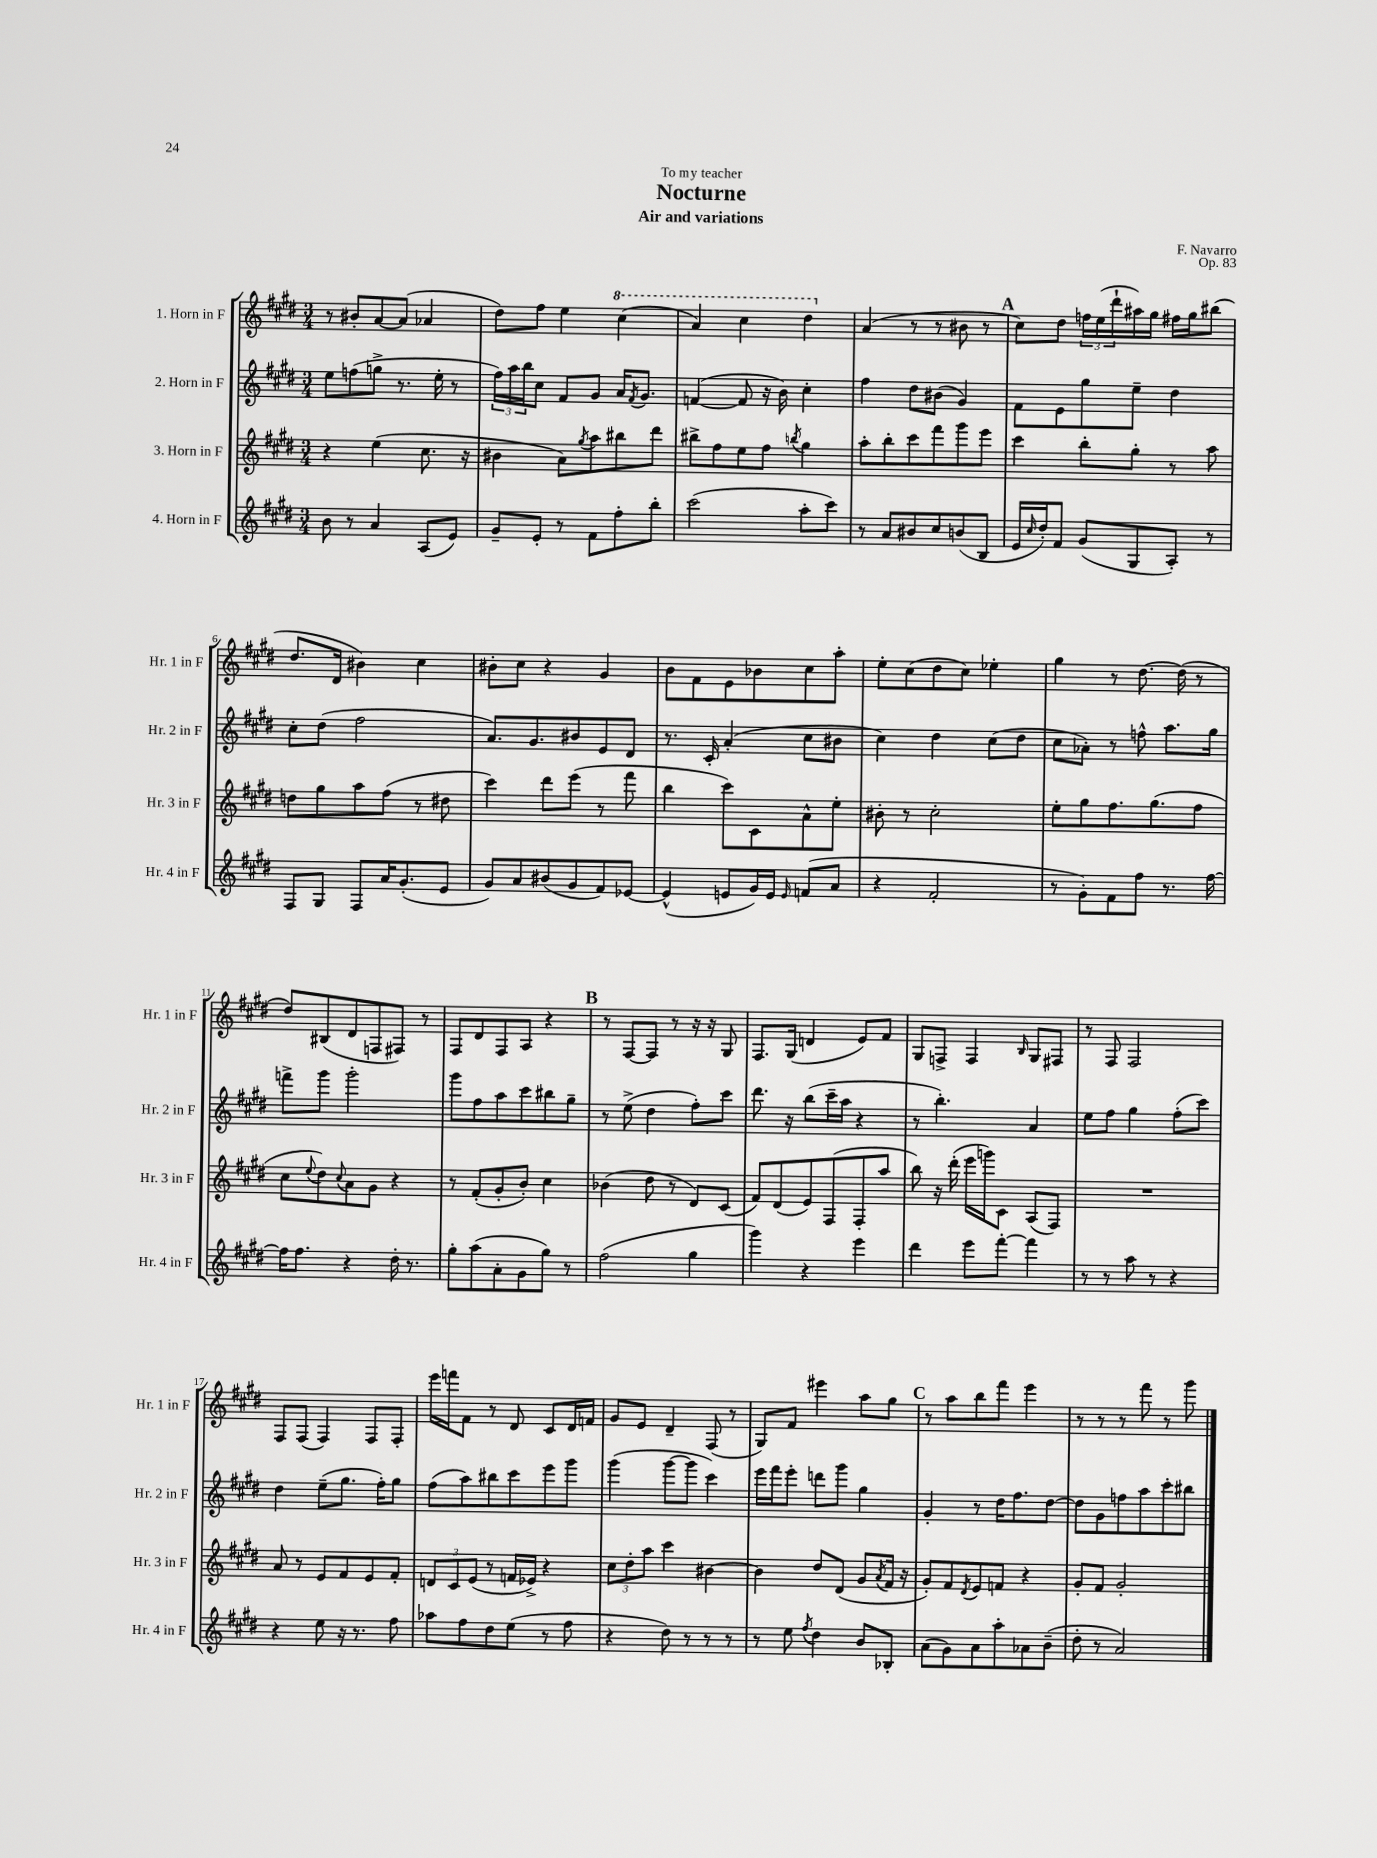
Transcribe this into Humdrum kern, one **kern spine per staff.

**kern	**kern	**kern	**kern
*part4	*part3	*part2	*part1
*staff4	*staff3	*staff2	*staff1
*I"4. Horn in F	*I"3. Horn in F	*I"2. Horn in F	*I"1. Horn in F
*I'Hr. 4 in F	*I'Hr. 3 in F	*I'Hr. 2 in F	*I'Hr. 1 in F
*clefG2	*clefG2	*clefG2	*clefG2
*k[f#c#g#d#]	*k[f#c#g#d#]	*k[f#c#g#d#]	*k[f#c#g#d#]
*M3/4	*M3/4	*M3/4	*M3/4
=1	=1	=1	=1
8b\	4r	8ee\L	8r
8r	.	(8ffn\	8b#X'/L
4a/	(4ee\	8ggn^\J	[8a/
.	.	8.r	(8a/J]
(8A/L	8.cc#\	.	4a-X/
.	.	16ee'\	.
8e/J)	.	8r	.
.	16r	.	.
=2	=2	=2	=2
8g#~/L	4b#X\	24ff#\LL)	8dd#\L)
.	.	24aa\	.
.	.	24bb\J	.
8e'/J	.	8cc#\J	8ff#\J
8r	8a\L)	8f#/L	4ee\
.	8qgg#/	.	.
8f#\L	8aa\	8g#/J	.
*	*	*	*8va
8ff#'\	8bb#X\	16a/KL	(4ccc#\
.	.	8qf#/	.
.	.	8.g#/J	.
8bb'\J	8ddd#\J	.	.
=3	=3	=3	=3
(2ccc#\	8bb#X^\L	([4fn/	4aa/)
.	8ff#\	.	.
.	8ee\	8f/]	4ccc#\
.	8ff#\J	16r	.
.	.	16b\)	.
.	8qbbn/	.	.
8aa'\L	4gg#\	4cc#'\	4ddd#\
8ccc#\J)	.	.	.
=4	=4	=4	=4
*	*	*	*X8va
8r	8aa'\L	4ff#\	(4a/
8a/L	8bb'\	.	.
8b#X/	8ccc#\	8dd#\L	8r
8cc#/	8fff#\	(8b#X\J	8r
(8bn/	8ggg#\	4g#/)	8b#X\
8B/J	8eee\J	.	8r
!!LO:REH:place=s1:t=A
=5	=5	=5	=5
16e/LL	4ccc#\	8f#\L	8cc#\L)
16qqcc#/	.	.	.
16dd#'/J)	.	.	.
8f#/J	.	8e\	8dd#\J
(8g#/L	8bb'\L	8gg#\	24ffn\LL
.	.	.	(24ee\
.	.	.	24ddd#`\
8G#/	8gg#'\J	8ee~\J	16aa#X\)
.	.	.	16gg#\JJ
8A'/J)	8r	4dd#\	16ff#X\LL
.	.	.	16gg#\J
8r	8aa\	.	(8bb#X\J
!!LO:LB:g=z
=6	=6	=6	=6
8F#/L	8ddn\L	8cc#'\L	8.dd#/L
8G#/J	8gg#\	(8dd#\J	.
.	.	.	16d#/Jk
8F#/L	8aa\	2ff#\	4b#X\)
16a/K	(8ff#\J	.	.
(8.g#'/	.	.	.
.	8r	.	4cc#\
8e/J	8dd#X\	.	.
=7	=7	=7	=7
8g#/L)	4ccc#\)	8.a/L)	8b#X'\L
8a/	.	.	8cc#\J
.	.	8.g#/	.
(8b#X/	8ddd#\L	.	4r
8g#/	(8eee\J	8b#X/	.
8f#/)	8r	8e/	4g#/
[8e-X/J	8fff#\	8d#/J	.
=8	=8	=8	=8
(4e-^^/]	4bb\	8.r	8b\L
.	.	.	8f#\
.	.	16c#'/	.
8en/L	8ccc#\L)	(4a'/	8e\
16g#/L)	8c#\	.	8b-X\
16e/JJ	.	.	.
16qqe/	.	.	.
(8fn/L	8a^^\	8cc#\L	8cc#\
8a/J	8ee'\J	8b#X\J	8aa'\J
=9	=9	=9	=9
4r	8b#X'\	4cc#\)	8ee'\L
.	8r	.	(8cc#\
2f#'/	2cc#'\	4dd#\	8dd#\
.	.	.	8cc#\J)
.	.	(8cc#\L	4ee-X'\
.	.	8dd#\J	.
=10	=10	=10	=10
8r	8ee'\L	8cc#\L	4gg#\
8g#'\L)	8gg#\	8a-X'\J)	.
8f#\	8.ff#\	8r	8r
8ff#\J	.	8ffn^^\	[8.dd#\
.	(8.gg#\	.	.
8.r	.	8.aa\L	.
.	.	.	(16dd#\]
.	8ff#\J	.	8r
[16ff#\	.	16gg#\Jk	.
!!LO:LB:g=z
=11	=11	=11	=11
16ff#\KL]	8cc#\L	8fffn^\L	8dd#/L)
8.ff#\J	.	.	.
.	8qqee/	.	.
.	8dd#\)	8ggg#\J	(8B#X/
.	8qqcc#/	.	.
4r	8a\	2ggg#'\	8d#/
.	8g#\J	.	8Fn/
16dd#'\	4r	.	8F#X/J)
8.r	.	.	.
.	.	.	8r
=12	=12	=12	=12
8gg#'\L	8r	8ggg#\L	8F#/L
(8aa\	(8f#'/L	8ff#\	8d#/
8a'\	8g#'/	8aa\	8F#/
8g#\	8b'/J)	8ccc#\	8A/J
8gg#\J)	4cc#\	8bb#X\	4r
8r	.	8gg#~\J	.
!!LO:REH:place=s1:t=B
=13	=13	=13	=13
(2ff#\	(4b-X\	8r	8r
.	.	(8ee^\	[8F#/L
.	8dd#\	4dd#\	8F#/J]
.	8r	.	8r
4gg#\	8d#/L)	8ff#'\L)	16r
.	.	.	16r
.	(8c#/J	8ccc#\J	8G#/
=14	=14	=14	=14
4ggg#\)	8f#/L)	8.ddd#\	8.F#/L
.	(8d#/	.	.
.	.	16r	(16G#/Jk
4r	8e/)	(8bb\L	4dn/
.	(8F#/	16ccc#~\L	.
.	.	16aa\JJ	.
4eee\	8F#'/	4r	8e/L)
.	8aa/J	.	8f#/J
=15	=15	=15	=15
4ddd#\	8bb\)	8r	8G#/L
.	16r	4.bb'\)	8Fn^/J
.	(16ddd#'\	.	.
8eee\L	16eee\LL	.	4F/
.	16gggn\J)	.	.
[8fff#'\J	8c#\J	.	.
.	.	.	16qqB/
4fff#\]	(8A/L	4a/	8G#/L
.	8F#/J)	.	8F#X/J
=16	=16	=16	=16
8r	2.r	8ee\L	8r
8r	.	8ff#\J	8F#/
8aa\	.	4gg#\	2F#/
8r	.	.	.
4r	.	(8ff#'\L	.
.	.	8ccc#\J)	.
!!LO:LB:g=z
=17	=17	=17	=17
4r	8a/	4dd#\	8F#/L
.	8r	.	(8F#/J
8ee\	8e/L	(8ee~\L	4F#/)
16r	8f#/	8.gg#\J	.
8.r	.	.	.
.	8e/	.	8F#/L
.	.	16ff#'\KL)	.
8ff#\	8f#'/J	8gg#\J	8F#'/J
=18	=18	=18	=18
8aa-X\L	12dn/L	(8ff#\L	16eee\LL
.	.	.	16fffn\J
.	12c#/	.	.
8ff#\	.	8aa\)	8f#\J
.	(12e/J	.	.
8dd#\	8r	8bb#X\	8r
(8ee\J	16fn/LL	8ccc#\	8d#/
.	16e-X^/JJ)	.	.
8r	4r	8eee\	8c#/L
8ff#\	.	8ggg#\J	16d#/L
.	.	.	16fn/JJ
=19	=19	=19	=19
4r	12cc#\L	(4ggg#\	8g#/L
.	12dd#'\	.	.
.	.	.	8e/J
.	12aa\J	.	.
8dd#\)	4ccc#\	[8ggg#\L	4d#~/
8r	.	8ggg#\J]	.
8r	[4b#X\	4ccc#\)	(8F#/
8r	.	.	8r
=20	=20	=20	=20
8r	4b#\]	16eee\LL	8G#/L)
.	.	16fff#\J	.
8ee\	.	8eee'\J	8f#/J
8qff#/	.	.	.
4dd#\	8dd#/L	8dddn\L	4eee#X\
.	(8d#/J	8ggg#\J	.
8b/L	8g#/L	4gg#\	8aa\L
.	8qa/	.	.
8B-X'/J	16f#/Jk	.	8gg#\J
.	16r	.	.
!!LO:REH:place=s1:t=C
=21	=21	=21	=21
(8a\L	8g#'/L)	4g#'/	8r
8g#\)	8f#/	.	8aa\L
.	8qd#/	.	.
8a\	8e/	8r	8bb\
8aa'\	8fn/J	16dd#\KL	8fff#\J
.	.	8.ff#\	.
8a-X\	4r	.	4eee\
(8b~\J	.	[8dd#\J	.
=22	=22	=22	=22
8dd#'\	8g#'/L	8dd#\L]	8r
8r	8f#/J	8g#\	8r
2a/)	2g#'/	8ffn\	8r
.	.	8aa\	8fff#\
.	.	8ccc#'\	8r
.	.	8bb#X\J	8ggg#\
==	==	==	==
*-	*-	*-	*-
